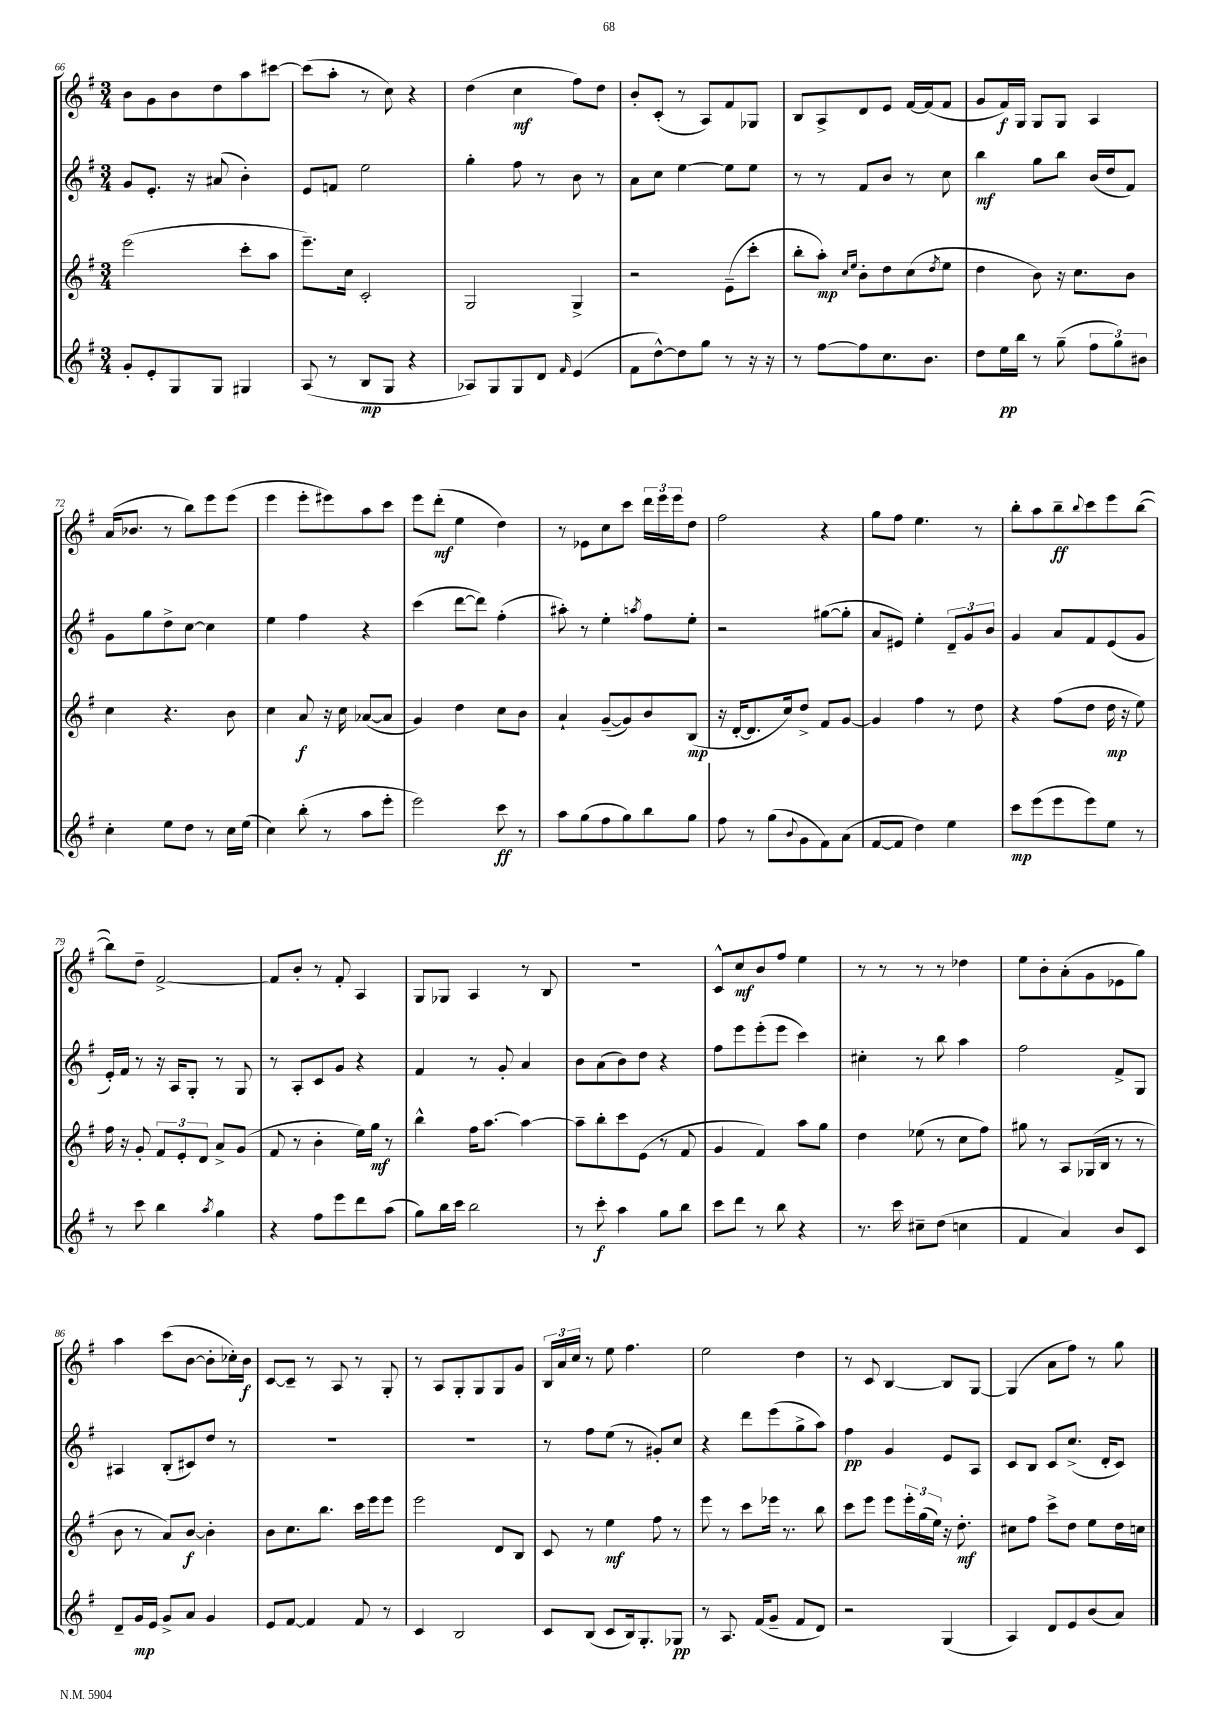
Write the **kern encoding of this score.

**kern	**kern	**kern	**kern
*staff4	*staff3	*staff2	*staff1
*clefG2	*clefG2	*clefG2	*clefG2
*k[f#]	*k[f#]	*k[f#]	*k[f#]
*M3/4	*M3/4	*M3/4	*M3/4
8g'	(2eee	8g	8b
8e'	.	8.e'	8g
8G	.	.	8b
.	.	16r	.
8G	.	(8a#	8dd
4G#	8ccc'	4b')	8aa
.	8aa	.	[8ccc#
=	=	=	=
(8A	8.eee~)	8e	(8ccc#]
8r	.	8f	8aa'
.	16cc	.	.
8B	2c'	2ee	8r
8G	.	.	8cc)
4r	.	.	4r
=	=	=	=
8A-)	2G	4gg'	(4dd
8G	.	.	.
8G	.	8ff#	4cc
8d	.	8r	.
16qqf#	.	.	.
(4e	4G^	8b	8ff#)
.	.	8r	8dd
=	=	=	=
8f#	2r	8a	8b'
[8dd^^)	.	8cc	(8c'
8dd]	.	[4ee	8r
8gg	.	.	8A)
8r	(8e~	8ee]	8f#
16r	8ccc'	8ee	8G-
16r	.	.	.
=	=	=	=
8r	8bb'	8r	8B
[8ff#	8aa')	8r	8A^
.	16qqcc	.	.
.	16qqee	.	.
8ff#]	8b'	8f#	8d
8.cc	8dd	8b	8e
.	(8cc	8r	[16f#
8.b	.	.	(16f#]
.	8qdd	.	.
.	8ee	8cc	8f#
=	=	=	=
8dd	4dd	4bb	8g
16ee	.	.	16f#)
16bb	.	.	16G
8r	8b)	8gg	8G
(8gg~	16r	8bb	8G
.	8.cc	.	.
12ff#	.	(16b	4A
.	.	16dd	.
12gg)	.	.	.
.	8b	8f#)	.
12b#	.	.	.
=	=	=	=
4cc'	4cc	8g	(16a
.	.	.	8.b-
.	.	8gg	.
8ee	4.r	8dd^	8r
8dd	.	[8cc	8bb)
8r	.	4cc]	8eee
16cc	8b	.	(8eee
(16ee	.	.	.
=	=	=	=
4cc)	4cc	4ee	4eee
(8bb'	8a	4ff#	8eee'
8r	16r	.	8eee#)
.	16cc	.	.
8aa	([8a-	4r	8aa
8eee'	8a-]	.	8ccc
=	=	=	=
2eee)	4g)	(4ccc	8eee
.	.	.	(8ddd'
.	4dd	[8ddd	4ee
.	.	8ddd])	.
8ccc	8cc	(4ff#'	4dd)
8r	8b	.	.
=	=	=	=
8aa	4a`	8aa#')	8r
(8gg	.	8r	8e-
8ff#	([8g~	4ee'	8cc
8gg)	8g])	.	8ccc
.	.	8qaa	.
8bb	8b	8ff#	24ddd
.	.	.	24eee
.	.	.	24eee
8gg	(8B	8ee'	8dd
=	=	=	=
8ff#	16r	2r	2ff#
.	[16d'	.	.
8r	8.d]	.	.
(8gg	.	.	.
.	16cc)	.	.
8qqb	.	.	.
8g	8dd^	.	.
8f#)	8f#	([8gg#	4r
(8a	[8g	8gg#']	.
=	=	=	=
[8f#	4g]	8a	8gg
8f#]	.	8e#)	8ff#
4dd)	4ff#	4ee'	4.ee
4ee	8r	12d~	.
.	.	12g	.
.	8dd	.	8r
.	.	12b	.
=	=	=	=
8ccc	4r	4g	8bb'
(8eee	.	.	8aa
8eee	(8ff#	8a	8bb~
.	.	.	8qqbb
8eee)	8dd	8f#	8ccc
8ee	16dd	(8e	8eee
.	16r	.	.
8r	8ee)	8g	([8bb
=	=	=	=
8r	16ff#	16e')	8bb])
.	16r	16f#	.
8ccc	8g'	8r	8dd~
4bb	12f#	16r	[2f#^
.	.	16A	.
.	12e'	.	.
.	.	8G'	.
.	12d	.	.
8qaa	.	.	.
4gg	8a^	8r	.
.	(8g	8G	.
=	=	=	=
4r	8f#	8r	8f#]
.	8r	8A'	8b'
8ff#	4b'	8c	8r
8eee	.	8g	8f#'
8ddd	16ee)	4r	4A
.	16gg	.	.
(8aa	8r	.	.
=	=	=	=
8gg)	4bb^^	4f#	8G
16bb	.	.	8G-
16ccc	.	.	.
2bb	16ff#	8r	4A
.	[8.aa	.	.
.	.	8g'	.
.	4aa_	4a	8r
.	.	.	8B
=	=	=	=
8r	8aa~]	8b	2.r
8ccc'	8bb'	(8a	.
4aa	8ccc	8b)	.
.	(8e	8dd	.
8gg	8r	4r	.
8bb	8f#	.	.
=	=	=	=
8ccc	4g	8ff#	8c^^
8ddd	.	8eee	8cc
8r	4f#)	(8eee'	8b
8bb	.	8eee	8ff#
4r	8aa	4ccc)	4ee
.	8gg	.	.
=	=	=	=
8.r	4dd	4cc#'	8r
.	.	.	8r
16ccc	.	.	.
8cc#~	(8ee-	8r	8r
(8dd	8r	8bb	8r
4cc	8cc	4aa	4dd-
.	8ff#)	.	.
=	=	=	=
4f#	8gg#	2ff#	8ee
.	8r	.	8b'
4a)	8A	.	(8a'
.	(16G-	.	8g
.	16B	.	.
8b	8r	8f#^	8e-
8c	8r	8G	8gg)
=	=	=	=
8d~	8b	4A#	4aa
16g	8r	.	.
16e	.	.	.
8g^	8a)	(8B'	(8ccc
8a	[8b	8c#)	[8b
4g	4b']	8dd	8b']
.	.	8r	16cc-')
.	.	.	16b
=	=	=	=
8e	8b	2.r	[8c
[8f#	8.cc	.	8c~]
4f#]	.	.	8r
.	8.bb	.	.
.	.	.	8A
8f#	16ccc	.	8r
.	16eee	.	.
8r	8eee	.	8G'
=	=	=	=
4c	2eee	2.r	8r
.	.	.	8A
2B	.	.	8G'
.	.	.	8G
.	8d	.	8G
.	8B	.	8g
=	=	=	=
8c	8c	8r	24B
.	.	.	24a
.	.	.	24cc
(8B	8r	8ff#	8r
8c	4ee	(8ee	8ee
16B)	.	8r	4.ff#
8.G'	.	.	.
.	8ff#	8g#')	.
8G-	8r	8cc	.
=	=	=	=
8r	8eee	4r	2ee
8.A	8r	.	.
.	8ccc	8ddd	.
(16f#	.	.	.
8g~	16eee-	(8eee	.
.	8.r	.	.
8f#	.	8gg^	4dd
8d)	8bb	8aa)	.
=	=	=	=
2r	8ccc	4ff#	8r
.	8eee	.	8c
.	8eee	4g	[4B
.	24eee'	.	.
.	(24gg	.	.
.	24ee)	.	.
(4G	16r	8e	8B]
.	8.dd'	.	.
.	.	8A	[8G
=	=	=	=
4A)	8cc#	8c	(4G]
.	8ff#	8B	.
8d	8ccc^	8c	8a
8e	8dd	(8.cc^	8ff#)
(8b	8ee	.	8r
.	.	16d'	.
8a)	16dd	8c)	8gg
.	16cc	.	.
==	==	==	==
*-	*-	*-	*-
